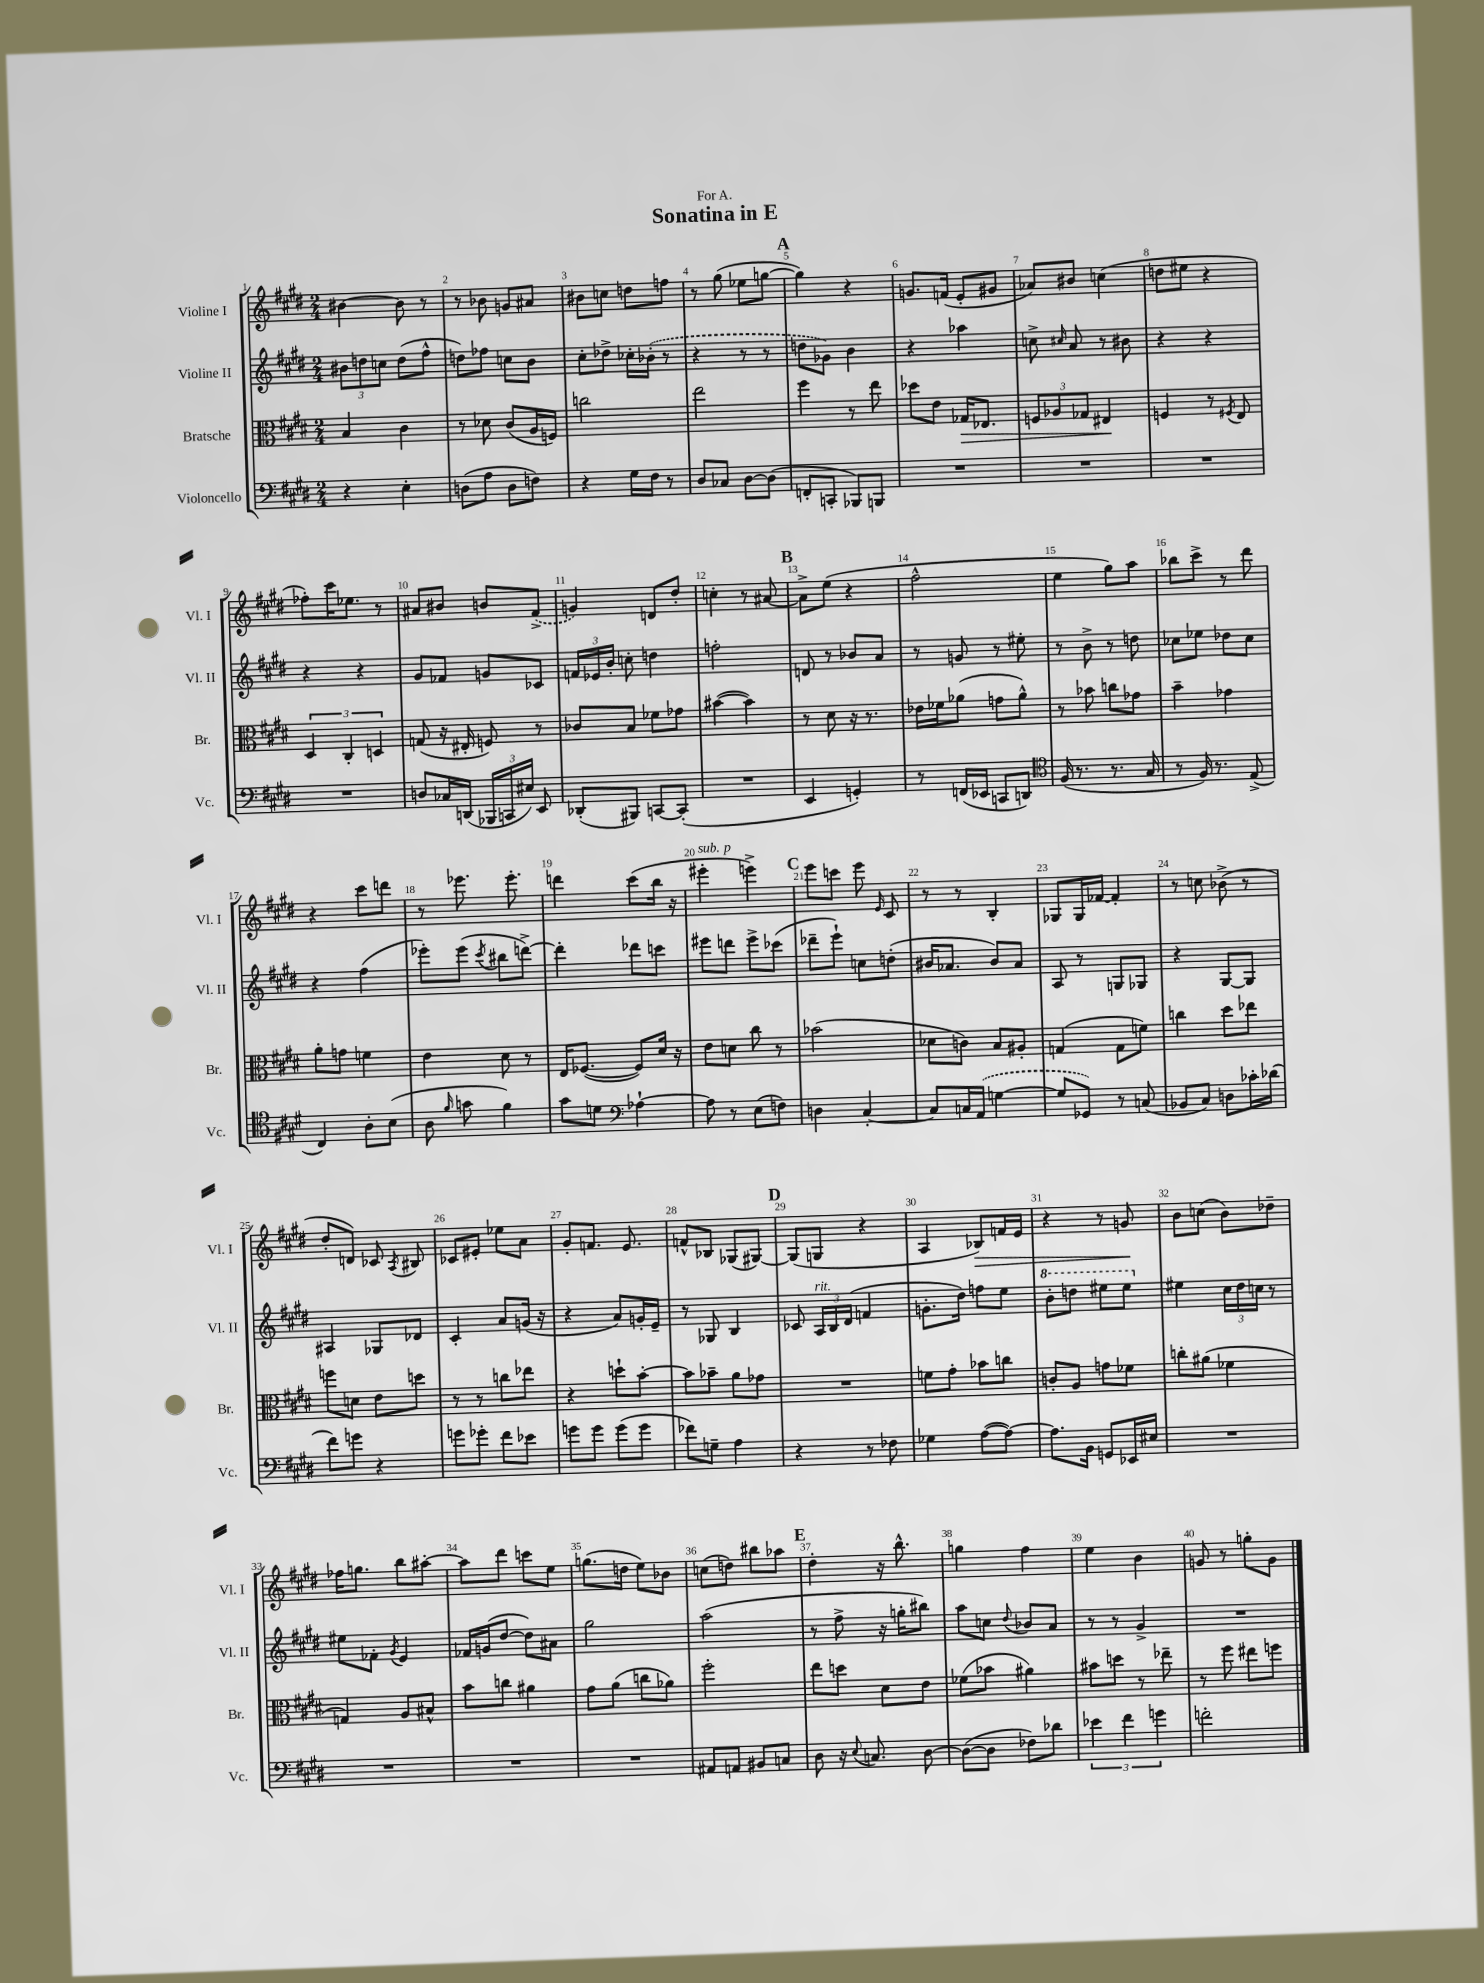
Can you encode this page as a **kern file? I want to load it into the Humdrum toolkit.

**kern	**kern	**dynam	**kern	**kern	**dynam
*part4	*part3	*part3	*part2	*part1	*part1
*staff4	*staff3	*staff3	*staff2	*staff1	*staff1
*I"Violoncello	*I"Bratsche	*	*I"Violine II	*I"Violine I	*
*I'Vc.	*I'Br.	*	*I'Vl. II	*I'Vl. I	*
*clefF4	*clefC3	*	*clefG2	*clefG2	*
*k[f#c#g#d#]	*k[f#c#g#d#]	*	*k[f#c#g#d#]	*k[f#c#g#d#]	*
*M2/4	*M2/4	*	*M2/4	*M2/4	*
=1	=1	=1	=1	=1	=1
4r	4B/	.	12b#X\L	[4b#X\	.
.	.	.	12ddn\	.	.
.	.	.	12ccn\J	.	.
4E'\	4c#\	.	(8dd\L	8b#\]	.
.	.	.	8ff#^^\J	8r	.
=2	=2	=2	=2	=2	=2
(8Dn\L	8r	.	8ddn\L)	8r	.
8A\J	8d-X\	.	8ff-X\J	8b-X\	.
8D\L	(8c#/L	.	8ccn\L	8gn/L	.
8Fn\J)	16A/L	.	8b\J	8a#X/J	.
.	16Fn/JJ)	.	.	.	.
=3	=3	=3	=3	=3	=3
4r	2ccn\	.	8cc#'\L	8b#X\L	.
.	.	.	8dd-X^\J	8ccn\J	.
16G#\LL	.	.	16cc-X'\LL	8ddn\L	.
16F#\JJ	.	.	(16b-X'\JJ	.	.
8r	.	.	8r	8ffn\J	.
=4	=4	=4	=4	=4	=4
8D#/L	2ee\	.	4r	8r	.
8C-X/J	.	.	.	(8gg#\	.
[8D#\L	.	.	8r	8ee-X\L	.
(8D#\J]	.	.	8r	[8ggn\J	.
!!LO:REH:place=s1:t=A
=5	=5	=5	=5	=5	=5
8FFn'/L	4ff#\	.	8ddn\L	4gg\])	.
8CCn'/J	.	.	8g-X\J)	.	.
8BBB-X/L)	8r	.	4b\	4r	.
8BBBn/J	8ee\	.	.	.	.
=6	=6	=6	=6	=6	=6
2r	8dd-X\L	.	4r	8.gn/L	.
.	8e\J	.	.	.	.
.	.	.	.	(16fn/Jk	.
!	!	!LO:HP:b	!	!	!
.	16G-X/KL	>	4aa-X\	8e'/L	.
.	8.E-X/J	.	.	.	.
.	.	.	.	8g#X/J	.
=7	=7	=7	=7	=7	=7
2r	12Fn/L	.	8ccn^\	8a-X/L)	.
.	12A-X/	.	.	.	.
.	.	.	16qqcc#X/	.	.
.	.	.	8a/	8b#X/J	.
.	12G-X/J	.	.	.	.
.	4E#X/	.	8r	(4ccn\	.
.	.	.	8b#X\	.	.
.	.	]	.	.	.
=8	=8	=8	=8	=8	=8
2r	4Fn/	.	4r	8ddn\L	.
.	.	.	.	8ee#X\J	.
.	8r	.	4r	4r	.
.	8qF#X/	.	.	.	.
.	8E/	.	.	.	.
!!LO:LB:g=z
=9	=9	=9	=9	=9	=9
2r	6D#/	.	4r	8ff-X'\L)	.
.	.	.	.	16ccc#\K	.
.	6C#'/	.	.	.	.
.	.	.	.	8.ee-X\J	.
.	.	.	4r	.	.
.	6Dn/	.	.	.	.
.	.	.	.	8r	.
=10	=10	=10	=10	=10	=10
8Dn/L	(8Gn/	.	8g#/L	8a#X/L	.
16C-X/L	16r	.	8f-X/J	8b#X/J	.
(16DDn/JJ	16E#X'/	.	.	.	.
24BBB-X/LL	8Fn/)	.	8gn/L	8bn/L	.
24CCn/	.	.	.	.	.
24E#X/JJ)	.	.	.	.	.
8EE/	8r	.	8c-X/J	(8f#^/J	.
=11	=11	=11	=11	=11	=11
(8DD-X'/L	8c-X/L	.	24fn/LL	4gn/)	.
.	.	.	24e-X/	.	.
.	.	.	24b'/JJ	.	.
8BBB#X/J)	8B/J	.	8ccn'\	.	.
[8CCn/L	8f-X\L	.	4ddn\	8dn/L	.
(8CC'/J]	8g-X\J	.	.	8dd#'/J	.
=12	=12	=12	=12	=12	=12
2r	([4b#X\	.	2ffn'\	4ccn'\	.
.	4b#\])	.	.	8r	.
.	.	.	.	[8a#X/	.
!!LO:REH:place=s1:t=B
=13	=13	=13	=13	=13	=13
4EE/	8r	.	8dn/	8a#^\L]	.
.	8d#\	.	8r	(8ee\J	.
4GGn'/)	16r	.	8b-X/L	4r	.
.	8.r	.	.	.	.
.	.	.	8a/J	.	.
=14	=14	=14	=14	=14	=14
8r	16e-X\LL	.	8r	2ff#^^\	.
.	16f-X\J	.	.	.	.
(16FFn/LL	(8a-X\J	.	8gn/	.	.
16EE-X/JJ	.	.	.	.	.
8CCn/L	8gn\L	.	8r	.	.
8DDn/J)	8a-^^\J)	.	8ee#X'\	.	.
=15	=15	=15	=15	=15	=15
*clefC4	*	*	*	*	*
(16F#/	8r	.	8r	4ee\	.
8.r	.	.	.	.	.
.	8b-X\	.	8b^\	.	.
8.r	8ccn\L	.	8r	8gg#\L)	.
.	8g-X\J	.	8ddn\	8aa\J	.
16G#/	.	.	.	.	.
=16	=16	=16	=16	=16	=16
8r	4b~\	.	8cc-X\L	8bb-X\L	.
16F#/)	.	.	8ee-X\J	8ccc#^\J	.
8.r	.	.	.	.	.
.	4g-X\	.	8dd-X\L	8r	.
(8E^/	.	.	8cc-\J	8ddd#\	.
!!LO:LB:g=z
=17	=17	=17	=17	=17	=17
4C#/)	8a'\L	.	4r	4r	.
.	8gn\J	.	.	.	.
8A'\L	4fn\	.	(4ff#\	8ccc#\L	.
(8B\J	.	.	.	8dddn\J	.
=18	=18	=18	=18	=18	=18
8A\	4e\	.	8eee-X'\L)	8r	.
16qqf#/	.	.	.	.	.
8gn\	.	.	(8eee-\J	8.eee-X\	.
.	.	.	8qccc#/	.	.
4f#\)	8d#\	.	8bb#X\L	.	.
.	.	.	.	8.eee-'\	.
.	8r	.	[8dddn^\J)	.	.
=19	=19	=19	=19	=19	=19
8g#\L	16E/KL	.	4ddd'\]	4dddn\	.
.	([8.F-X/J	.	.	.	.
8dn\J	.	.	.	.	.
*clefF4	*	*	*	*	*
[4A-X`\	8F-/L])	.	8ddd-X\L	(8ccc#\L	.
.	16d#/Jk	.	8cccn\J	16bb\Jk	.
.	16r	.	.	16r	.
=20	=20	=20	=20	=20	=20
!	!	!	!	!LO:TX:a:i:t=sub. p	!
8A-\]	8e\L	.	8eee#X\L	4eee#X'\	.
8r	8dn\J	.	8dddn\J	.	.
(8E\L	8cc#\	.	8eee#^\L	4eeen^\)	.
8Fn\J)	8r	.	(8ccc-X\J	.	.
!!LO:REH:place=s1:t=C
=21	=21	=21	=21	=21	=21
4Dn\	(2b-X\	.	8ddd-X~\L	8eee\L	.
.	.	.	8eee`\J)	8cccn\J	.
[4C#'/	.	.	8ccn\L	8eee\	.
.	.	.	.	16qqe/	.
.	.	.	(8ddn'\J	8c#/	.
=22	=22	=22	=22	=22	=22
8C#/L]	8d-X\L	.	16b#X/KL	8r	.
.	.	.	8.a-X/J	.	.
16Cn/L	8cn\J)	.	.	8r	.
(16AA/JJ	.	.	.	.	.
[4Gn\	8B/L	.	8b#/L)	4B'/	.
.	8A#X'/J	.	8a-/J	.	.
=23	=23	=23	=23	=23	=23
8G/L]	(4Gn/	.	8A/	8G-X/L	.
8GG-X/J)	.	.	8r	16G-/L	.
.	.	.	.	[16f-X/JJ	.
8r	8G\L	.	8Gn/L	4f-'/]	.
(8Cn/	8fn\J)	.	8G-X/J	.	.
=24	=24	=24	=24	=24	=24
8BB-X/L	4ccn\	.	4r	8r	.
8C#/J)	.	.	.	8ccn\	.
8Dn\L	8dd#\L	.	[8G#/L	(8b-X^\	.
16c-X'\L	8ee-X\J	.	8G#/J]	8r	.
(16d-X\JJ	.	.	.	.	.
!!LO:LB:g=z
=25	=25	=25	=25	=25	=25
8f#\L)	8ffn\L	.	4A#X/	8dd#'/L	.
8gn\J	8dn\J	.	.	8dn/J)	.
4r	8e\L	.	8G-X/L	8c-X/	.
.	.	.	.	8qA/	.
.	8ddn\J	.	8d-X/J	8B#X/	.
=26	=26	=26	=26	=26	=26
8gn\L	8r	.	4c#'/	8c-X/L	.
8g-X'\J	8r	.	.	8e#X'/J	.
8f#\L	8ccn\L	.	8a/L	8ee-X\L	.
8e-X\J	8ee-X\J	.	(16gn/Jk	8a\J	.
.	.	.	16r	.	.
=27	=27	=27	=27	=27	=27
8gn\L	4r	.	4r	8g#'/L	.
8g\J	.	.	.	8.fn/J	.
(8g\L	8ddn`\L	.	8a/L)	.	.
.	.	.	.	8.e/	.
8g\J	[8b'\J	.	16gn'/L	.	.
.	.	.	16e~/JJ	.	.
=28	=28	=28	=28	=28	=28
8f-X\L)	8b\L]	.	8r	8fn^^/L	.
8Gn~\J	8b-X~\J	.	8G-X/	8B-X/J	.
4A\	8a\L	.	4B/	(8G-X/L	.
.	8g-X\J	.	.	[8G#X/J)	.
!!LO:REH:place=s1:t=D
=29	=29	=29	=29	=29	=29
4r	2r	.	8c-X/	(8G#/L]	.
!	!	!	!LO:TX:a:i:t=rit.	!	!
.	.	.	24A/LL	8Gn/J	.
.	.	.	24B/	.	.
.	.	.	(24d#/JJ	.	.
8r	.	.	4fn/	4r	.
8F-X\	.	.	.	.	.
=30	=30	=30	=30	=30	=30
4G-X\	8fn\L	.	8.gn'\L	4A/	.
.	8g#'\J	.	.	.	.
.	.	.	16dd#\Jk)	.	.
!	!	!	!	!	!LO:HP:b
([8A\L	8b-X\L	.	8ffn\L	8B-X/L)	>
8A\J_)	8ccn\J	.	8ee\J	16fn/L	.
.	.	.	.	16e/JJ	.
=31	=31	=31	=31	=31	=31
*	*	*	*8va	*	*
8.A\L]	8cn'/L	.	8bb'\L	4r	.
.	8A/J	.	8dddn\J	.	.
16BB\Jk	.	.	.	.	.
8GGn/L	8gn\L	.	8eee#X\L	8r	.
16EE-X/L	8f-X\J	.	8eee#\J	8gn/	.
16E#X/JJ	.	.	.	.	.
.	.	.	.	.	]
=32	=32	=32	=32	=32	=32
*	*	*	*X8va	*	*
2r	8ccn'\L	.	4ee#X\	8b\L	.
.	(8a#X\J	.	.	(8ccn\J	.
.	4f-X\	.	24cc#\LL	8b\L)	.
.	.	.	24dd#\	.	.
.	.	.	24ccn\JJ	.	.
.	.	.	8r	8dd-X~\J	.
!!LO:LB:g=z
=33	=33	=33	=33	=33	=33
2r	4Gn/)	.	8ee#X\L	16ff-X\KL	.
.	.	.	.	8.ggn\J	.
.	.	.	8f-X'\J	.	.
.	.	.	8qg#/	.	.
.	8A/L	.	4e/	8bb\L	.
.	8B#X^^/J	.	.	[8aa#X'\J	.
=34	=34	=34	=34	=34	=34
2r	8b\L	.	16f-X/LL	8aa#\L]	.
.	.	.	(16gn/J	.	.
.	8ccn\J	.	[8dd#/J	8ddd#\J	.
.	4a#X\	.	8dd#\L])	8cccn\L	.
.	.	.	8a#X\J	8ee\J	.
=35	=35	=35	=35	=35	=35
2r	8g#\L	.	2gg#\	(8.ggn\L	.
.	(8a\J	.	.	.	.
.	.	.	.	16ddn\Jk	.
.	8ccn\L	.	.	8ee\L)	.
.	8a-X\J)	.	.	8b-X\J	.
=36	=36	=36	=36	=36	=36
8AA#X/L	2ff#'\	.	(2aa\	(8ccn\L	.
8AAn/J	.	.	.	8ddn\J)	.
8BB#X/L	.	.	.	8bb#X\L	.
8Cn/J	.	.	.	8aa-X\J	.
!!LO:REH:place=s1:t=E
=37	=37	=37	=37	=37	=37
8D#\	8ee\L	.	8r	4dd#'\	.
16r	8ddn\J	.	8ff#^\	.	.
8qqE/	.	.	.	.	.
8.Cn/	.	.	.	.	.
.	8d#\L	.	16r	16r	.
.	.	.	16ggn'\KL	8.bb^^\	.
[8D#\	8e\J	.	8bb#X\J)	.	.
=38	=38	=38	=38	=38	=38
(8D#\L_	(8f-X\L	.	8aa\L	4ggn\	.
8D#\J]	8b-X\J	.	8ccn\J	.	.
.	.	.	8qqdd#/	.	.
8F-X\L)	4a#X\)	.	8b-X/L	4ff#\	.
8d-X\J	.	.	8a/J	.	.
=39	=39	=39	=39	=39	=39
6e-X\	8b#X\L	.	8r	4ee\	.
.	8ddn\J	.	8r	.	.
6f#\	.	.	.	.	.
.	8r	.	4g#^/	4b\	.
6gn\	.	.	.	.	.
.	8ee-X~\	.	.	.	.
=40	=40	=40	=40	=40	=40
2fn'\	8r	.	2r	8gn/	.
.	8ff#\	.	.	8r	.
.	8ee#X\L	.	.	8ggn'\L	.
.	8ffn\J	.	.	8g\J	.
==	==	==	==	==	==
*-	*-	*-	*-	*-	*-
